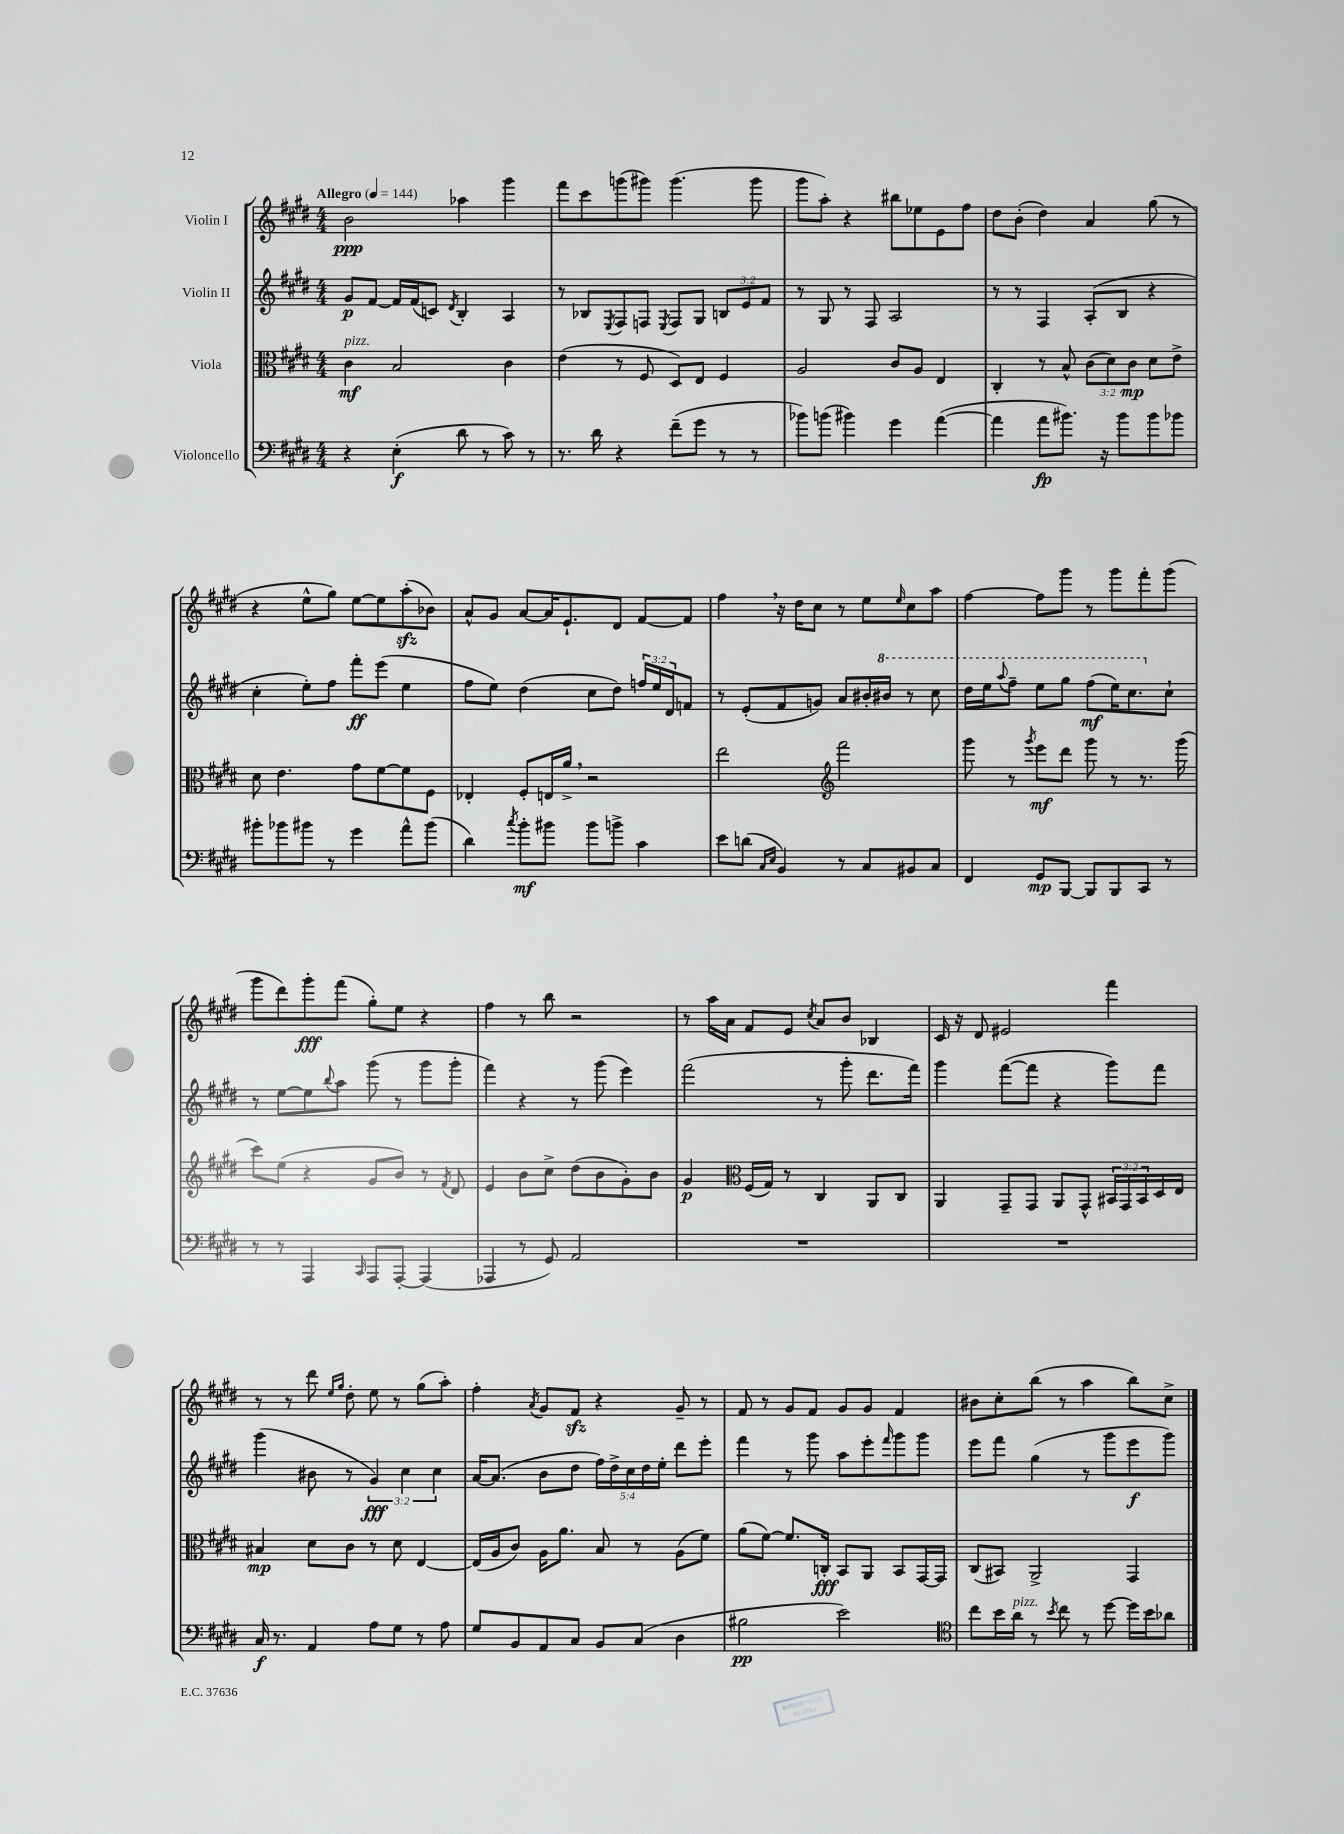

**kern	**kern	**kern	**kern
*staff4	*staff3	*staff2	*staff1
*clefF4	*clefC3	*clefG2	*clefG2
*k[f#c#g#d#]	*k[f#c#g#d#]	*k[f#c#g#d#]	*k[f#c#g#d#]
*M4/4	*M4/4	*M4/4	*M4/4
*MM144	*MM144	*MM144	*MM144
4r	4c#	8g#	2b
.	.	[8f#	.
(4E'	2B	16f#]	.
.	.	(16f#	.
.	.	8c)	.
.	.	8qd#	.
8d#	.	4B'	4aa-
8r	.	.	.
8c#)	4c#	4A	4ggg#
8r	.	.	.
=	=	=	=
8.r	(4e	8r	8fff#
.	.	8B-	8ccc#
16d#	.	.	.
.	.	8qE	.
4r	8r	8F#	(8ggg
.	8F#	8F	8ggg#)
.	.	8qE	.
(8f#~	8D#)	8F	(4.ggg#
8g#	8E	8G#	.
8r	4F#	12B	.
.	.	12e	.
8r	.	.	8ggg#
.	.	12f#	.
=	=	=	=
8b-)	2A	8r	8ggg#
(8b	.	8G#	8aa')
4b#)	.	8r	4r
.	.	8F#	.
4g#	8c#	2A	8bb#
.	8A	.	8ee-
([4a	4E	.	8e
.	.	.	8ff#
=	=	=	=
4a]	4C#'	8r	8dd#
.	.	8r	(8b'
8a	8r	4F#	4dd#)
8.b#)	8B^^	.	.
.	(12c#	(8A'	4a
16r	.	.	.
.	12d#)	.	.
8b#	.	8B	.
.	12c#	.	.
8b#	8d#	4r	(8gg#
8b-	8e^	.	8r
=	=	=	=
8b#'	8d#	4cc#'	4r
8b-	4.e	.	.
8b#	.	8ee')	8ee^^
8r	.	8ff#	8gg#)
4g#	8g#	8fff#'	[8ee
.	[8f#	(8eee	8ee]
8a^^	8f#]	4ee	(8aa'
(8b#	8F#	.	8b-)
=	=	=	=
4d#)	4E-'	8ff#	8a^^
.	.	8ee)	8g#
8qcc#	.	.	.
8b'	8F#'	(4dd#	[8a
8b#	16E	.	16a]
.	16a^	.	8.e`
8b#	2r	8cc#	.
8b^	.	8dd#)	8d#
4c#	.	24ff	[8f#
.	.	24ee	.
.	.	24d#	.
.	.	8f	8f#]
=	=	=	=
8e	2ee	8r	4ff#
(8d	.	(8e'	.
16qqC#	.	.	.
16qqE	.	.	.
4BB)	.	8f#	16r
.	.	.	16dd#
.	.	8g)	8cc#
*	*clefG2	*	*
8r	2fff#	8a	8r
8C#	.	16b#'	8ee
.	.	16bb#	.
.	.	.	16qqee
8BB#	.	8r	8cc#
8C#	.	8ccc#	8aa
=	=	=	=
4FF#	8ggg#	16ddd#	[4ff#
.	.	16eee	.
.	.	8qqaaa	.
.	8r	8fff#~	.
.	8qggg#	.	.
8GG#	8eee	8eee	8ff#]
[8BBB	8ddd#	8ggg#	8ggg#
8BBB]	8ggg#	(8fff#	8r
8BBB	8r	16eee)	8ggg#
.	.	8.ccc#	.
8CC#	8.r	.	8fff#'
8r	.	8cc#`	(8ggg#
.	(16ggg#	.	.
=	=	=	=
8r	8ccc#)	8r	8ggg#
8r	(8ee	[8ee	8ddd#)
4AAA	4r	8ee]	8ggg#'
.	.	8qqbb	.
.	.	8aa	(8fff#
16qqCC#	.	.	.
8AAA	8g#	(8ggg#	8gg#')
[8AAA'	8b)	8r	8ee
(4AAA]	8r	8ggg#	4r
.	8qf#	.	.
.	8d#	8ggg#'	.
=	=	=	=
4AAA-	4e	4fff#)	4ff#
8r	8b	4r	8r
8GG#)	8cc#^	.	8bb
2AA	(8dd#	8r	2r
.	8b	(8ggg#	.
.	8g#')	4eee)	.
.	8b	.	.
=	=	=	=
1r	4g#	(2fff#	8r
.	.	.	16aa
.	.	.	16a
*	*clefC3	*	*
.	(16F#	.	8f#
.	16G#)	.	.
.	8r	.	8e
.	.	.	8qcc#
.	4C#	8r	8a
.	.	8ggg#'	8b
.	8AA	8.ddd#	4B-
.	8C#	.	.
.	.	16fff#)	.
=	=	=	=
1r	4AA	4ggg#	16c#
.	.	.	16r
.	.	.	8d#
.	8GG#~	([8fff#	2e#
.	8GG#	8fff#]	.
.	8AA	4r	.
.	8GG#^^	.	.
.	24BB#	8ggg#)	4fff#
.	24GG#	.	.
.	24BB#	.	.
.	16D#	8fff#	.
.	16E	.	.
=	=	=	=
16C#	4B#	(4ggg#	8r
8.r	.	.	.
.	.	.	8r
4AA	8d#	8b#	8ddd#
.	.	.	16qqee
.	.	.	16qqgg#
.	8c#	8r	8dd#'
8A	8r	6g#)	8ee
8G#	8d#	.	8r
.	.	6cc#	.
8r	[4E	.	(8gg#
.	.	6cc#	.
8A	.	.	8aa')
=	=	=	=
8G#	(16E]	[16a	4ff#'
.	16A	(8.a]	.
8BB	8c#)	.	.
.	.	.	8qa
8AA	16A	8b	8g#
.	8.a	.	.
8C#	.	8dd#	8f#
8BB	8B	20ff#)	4r
.	.	20dd#^	.
.	.	20cc#	.
(8C#	8r	.	.
.	.	20dd#	.
.	.	20ee'	.
4D#	(8A	8ddd#	8g#~
.	8f#)	8eee'	8r
=	=	=	=
2B#	(8a	4fff#	8f#
.	[8f#)	.	8r
.	8.f#]	8r	8g#
.	.	8ggg#	8f#
.	16C'	.	.
2e)	8BB	8aa	8g#
.	8AA	8eee'	8g#
.	.	16qqfff#	.
.	8BB	8ggg#	4f#
.	[16GG#	8ggg#	.
.	16GG#]	.	.
=	=	=	=
*clefC4	*	*	*
8cc#	(8C#	8eee	8b#
16b	8BB#)	8fff#	8cc#'
16a	.	.	.
8r	2AA^	(4gg#	(8bb
8qb	.	.	.
8cc#	.	.	8r
8r	.	8r	4aa
[8dd#	.	8ggg#	.
16dd#]	4GG#	8eee	8bb)
16b	.	.	.
8a-	.	8ggg#)	8cc#^
==	==	==	==
*-	*-	*-	*-
